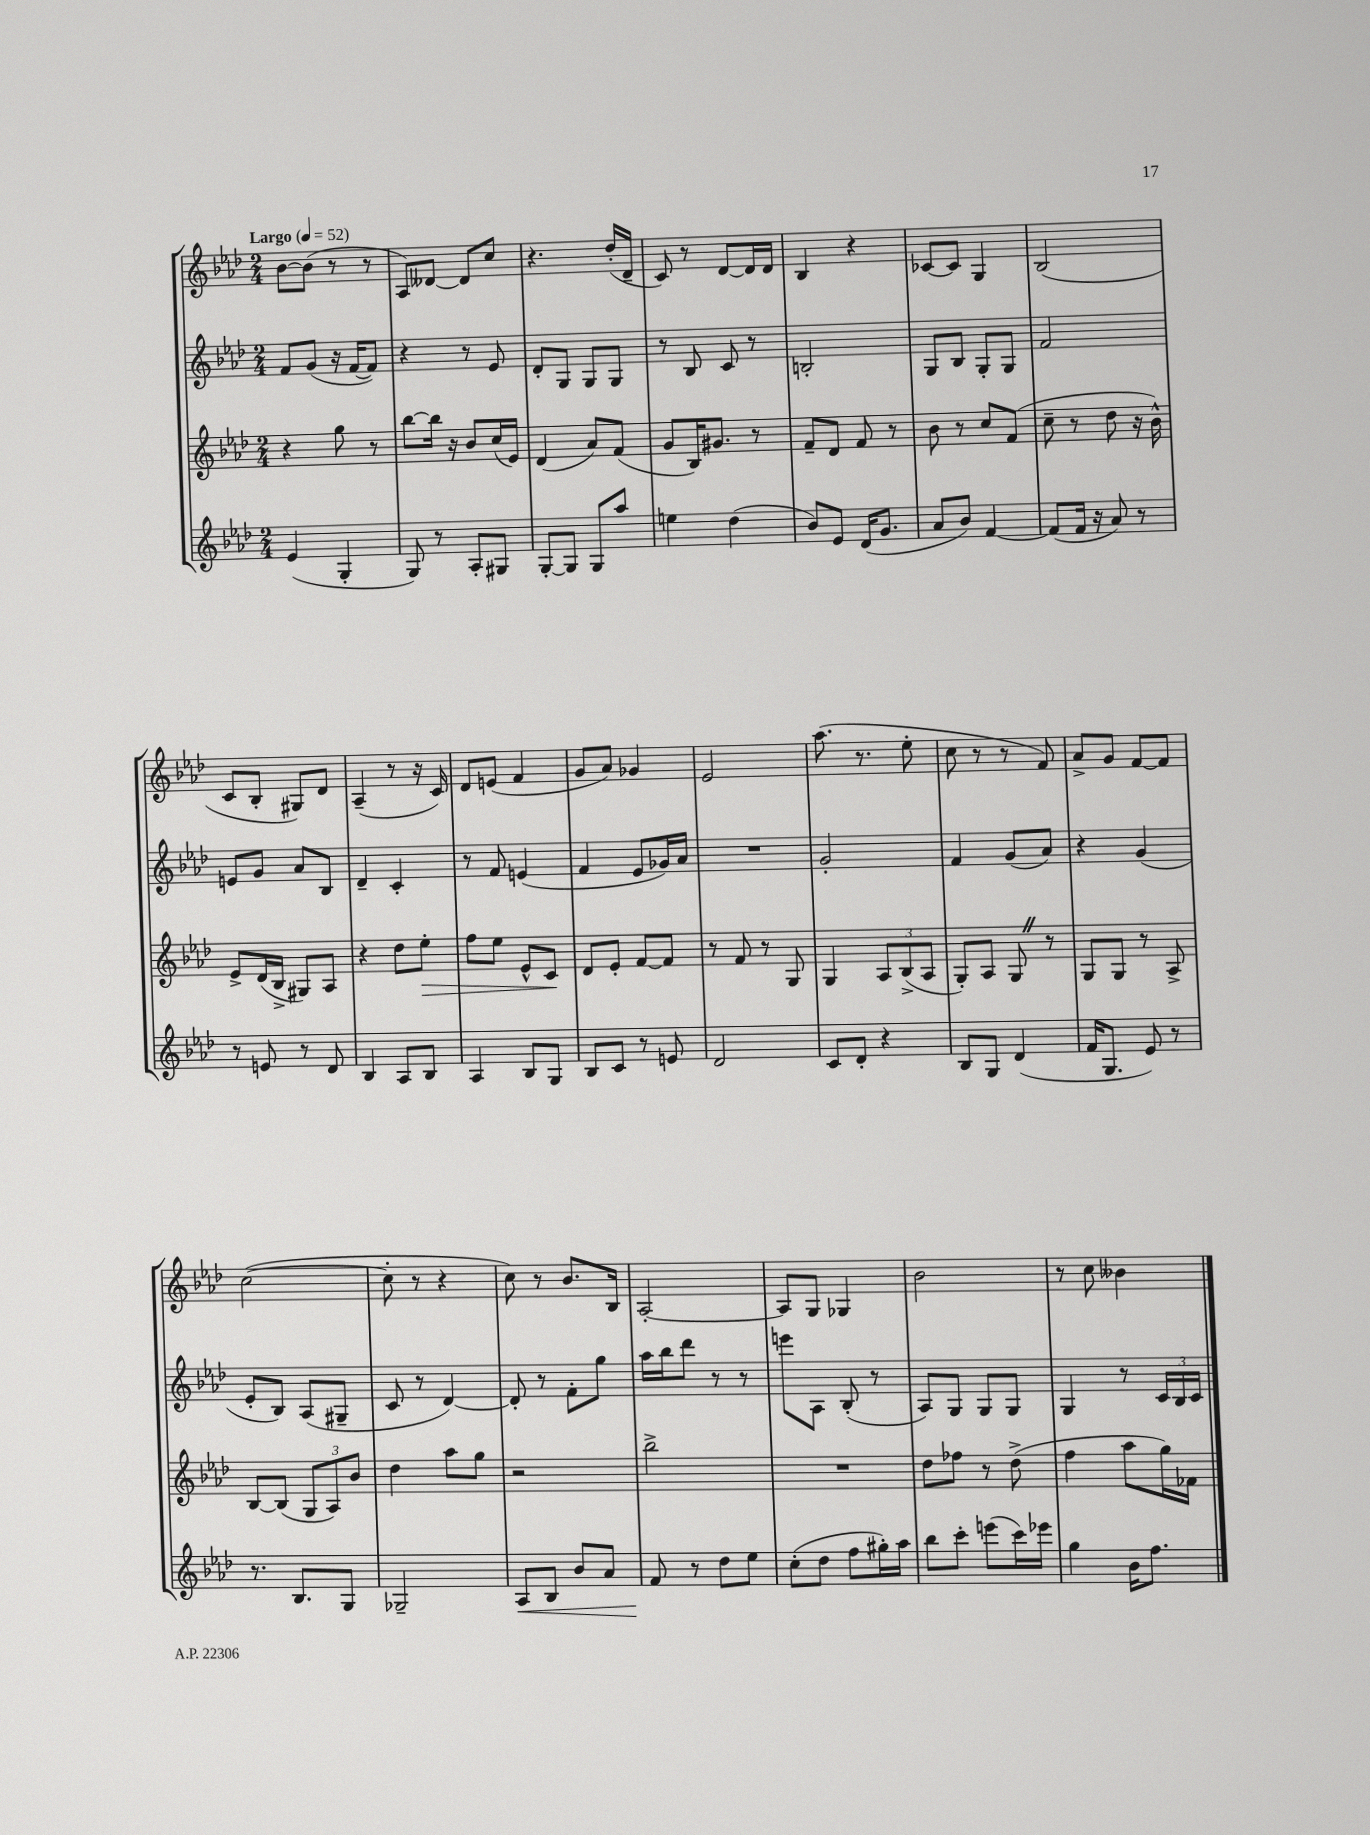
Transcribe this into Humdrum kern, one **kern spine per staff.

**kern	**kern	**kern	**kern
*staff4	*staff3	*staff2	*staff1
*clefG2	*clefG2	*clefG2	*clefG2
*k[b-e-a-d-]	*k[b-e-a-d-]	*k[b-e-a-d-]	*k[b-e-a-d-]
*M2/4	*M2/4	*M2/4	*M2/4
*MM52	*MM52	*MM52	*MM52
(4e-	4r	8f	[8b-
.	.	(8g	(8b-]
4G'	8gg	16r	8r
.	.	[16f	.
.	8r	8f])	8r
=	=	=	=
8G)	[8bb-	4r	8A-)
8r	16bb-]	.	[8d--
.	16r	.	.
8A-'	8b-	8r	8d--]
8G#	(16cc	8e-	8cc
.	16e-)	.	.
=	=	=	=
[8G'	(4d-	8d-'	4.r
8G]	.	8G	.
8G	8a-)	8G	.
8aa-	(8f	8G	(16dd-'
.	.	.	16d-~
=	=	=	=
4ee	8g	8r	8c)
.	16B-)	8B-	8r
.	8.g#	.	.
(4dd-	.	8c	[8d-
.	8r	8r	16d-]
.	.	.	16d-
=	=	=	=
8b-)	8f~	2B'	4B-
8e-	8d-	.	.
(16d-	8f	.	4r
8.g	.	.	.
.	8r	.	.
=	=	=	=
8a-	8b-	8G	[8c-
8b-)	8r	8B-	8c-]
[4f	8cc	8G'	4G
.	(8f	8G	.
=	=	=	=
(8f]	8cc~	2f	(2B-
16f	8r	.	.
16r	.	.	.
8a-)	8dd-	.	.
8r	16r	.	.
.	16b-^^)	.	.
=	=	=	=
8r	8e-^	8e	8c
8e	(16d-	8g	8B-'
.	16B-^	.	.
8r	8G#)	8a-	8G#)
8d-	8A-	8B-	8d-
=	=	=	=
4B-	4r	4d-~	(4A-~
8A-	8dd-	4c'	8r
8B-	8ee-'	.	16r
.	.	.	16c)
=	=	=	=
4A-	8ff	8r	8d-
.	8ee-	8f	(8e
8B-	8e-^^	(4e	4f
8G	8c	.	.
=	=	=	=
8B-	8d-	4f	8g
8c	8e-'	.	8a-)
8r	[8f	8e-	4g-
8e	8f]	16g-)	.
.	.	16a-	.
=	=	=	=
2d-	8r	2r	2e-
.	8f	.	.
.	8r	.	.
.	8G	.	.
=	=	=	=
8c	4G	2g'	(8.aa-
8d-'	.	.	.
.	.	.	8.r
4r	12A-	.	.
.	(12B-^	.	.
.	.	.	8ee-'
.	12A-	.	.
=	=	=	=
8B-	8G')	4f	8cc
8G	8A-	.	8r
(4d-	8G	(8g	8r
.	8r	8a-)	8f)
=	=	=	=
16f	8G	4r	8a-^
8.G	.	.	.
.	8G	.	8g
8e-)	8r	(4g	[8f
8r	8A-^	.	8f]
=	=	=	=
8.r	[8B-	8e-'	([2cc
.	(8B-]	8B-)	.
8.B-	.	.	.
.	12G	(8A-	.
.	12A-)	.	.
8G	.	8G#~	.
.	12b-	.	.
=	=	=	=
2G-~	4dd-	8c	8cc']
.	.	8r	8r
.	8aa-	[4d-)	4r
.	8gg	.	.
=	=	=	=
8A-	2r	8d-']	8cc)
8B-	.	8r	8r
8b-	.	8f'	8.b-
8a-	.	8gg	.
.	.	.	16B-
=	=	=	=
8f	2bb-^	16aa-	[2A-'
.	.	16bb-	.
8r	.	8ddd-	.
8dd-	.	8r	.
8ee-	.	8r	.
=	=	=	=
(8cc'	2r	8eee	8A-]
8dd-	.	8A-	8G
8ff	.	(8B-'	4G-
16gg#')	.	8r	.
16aa-	.	.	.
=	=	=	=
8bb-	8dd-	8A-)	2b-
8ccc'	8ff-	8G	.
(8eee	8r	8G	.
16ccc)	(8dd-^	8G	.
16eee-	.	.	.
=	=	=	=
4gg	4ff	4G	8r
.	.	.	8cc
16b-	8aa-	8r	4b--
8.ff	.	.	.
.	16gg)	24c	.
.	.	24B-	.
.	16f-	.	.
.	.	24c	.
==	==	==	==
*-	*-	*-	*-
